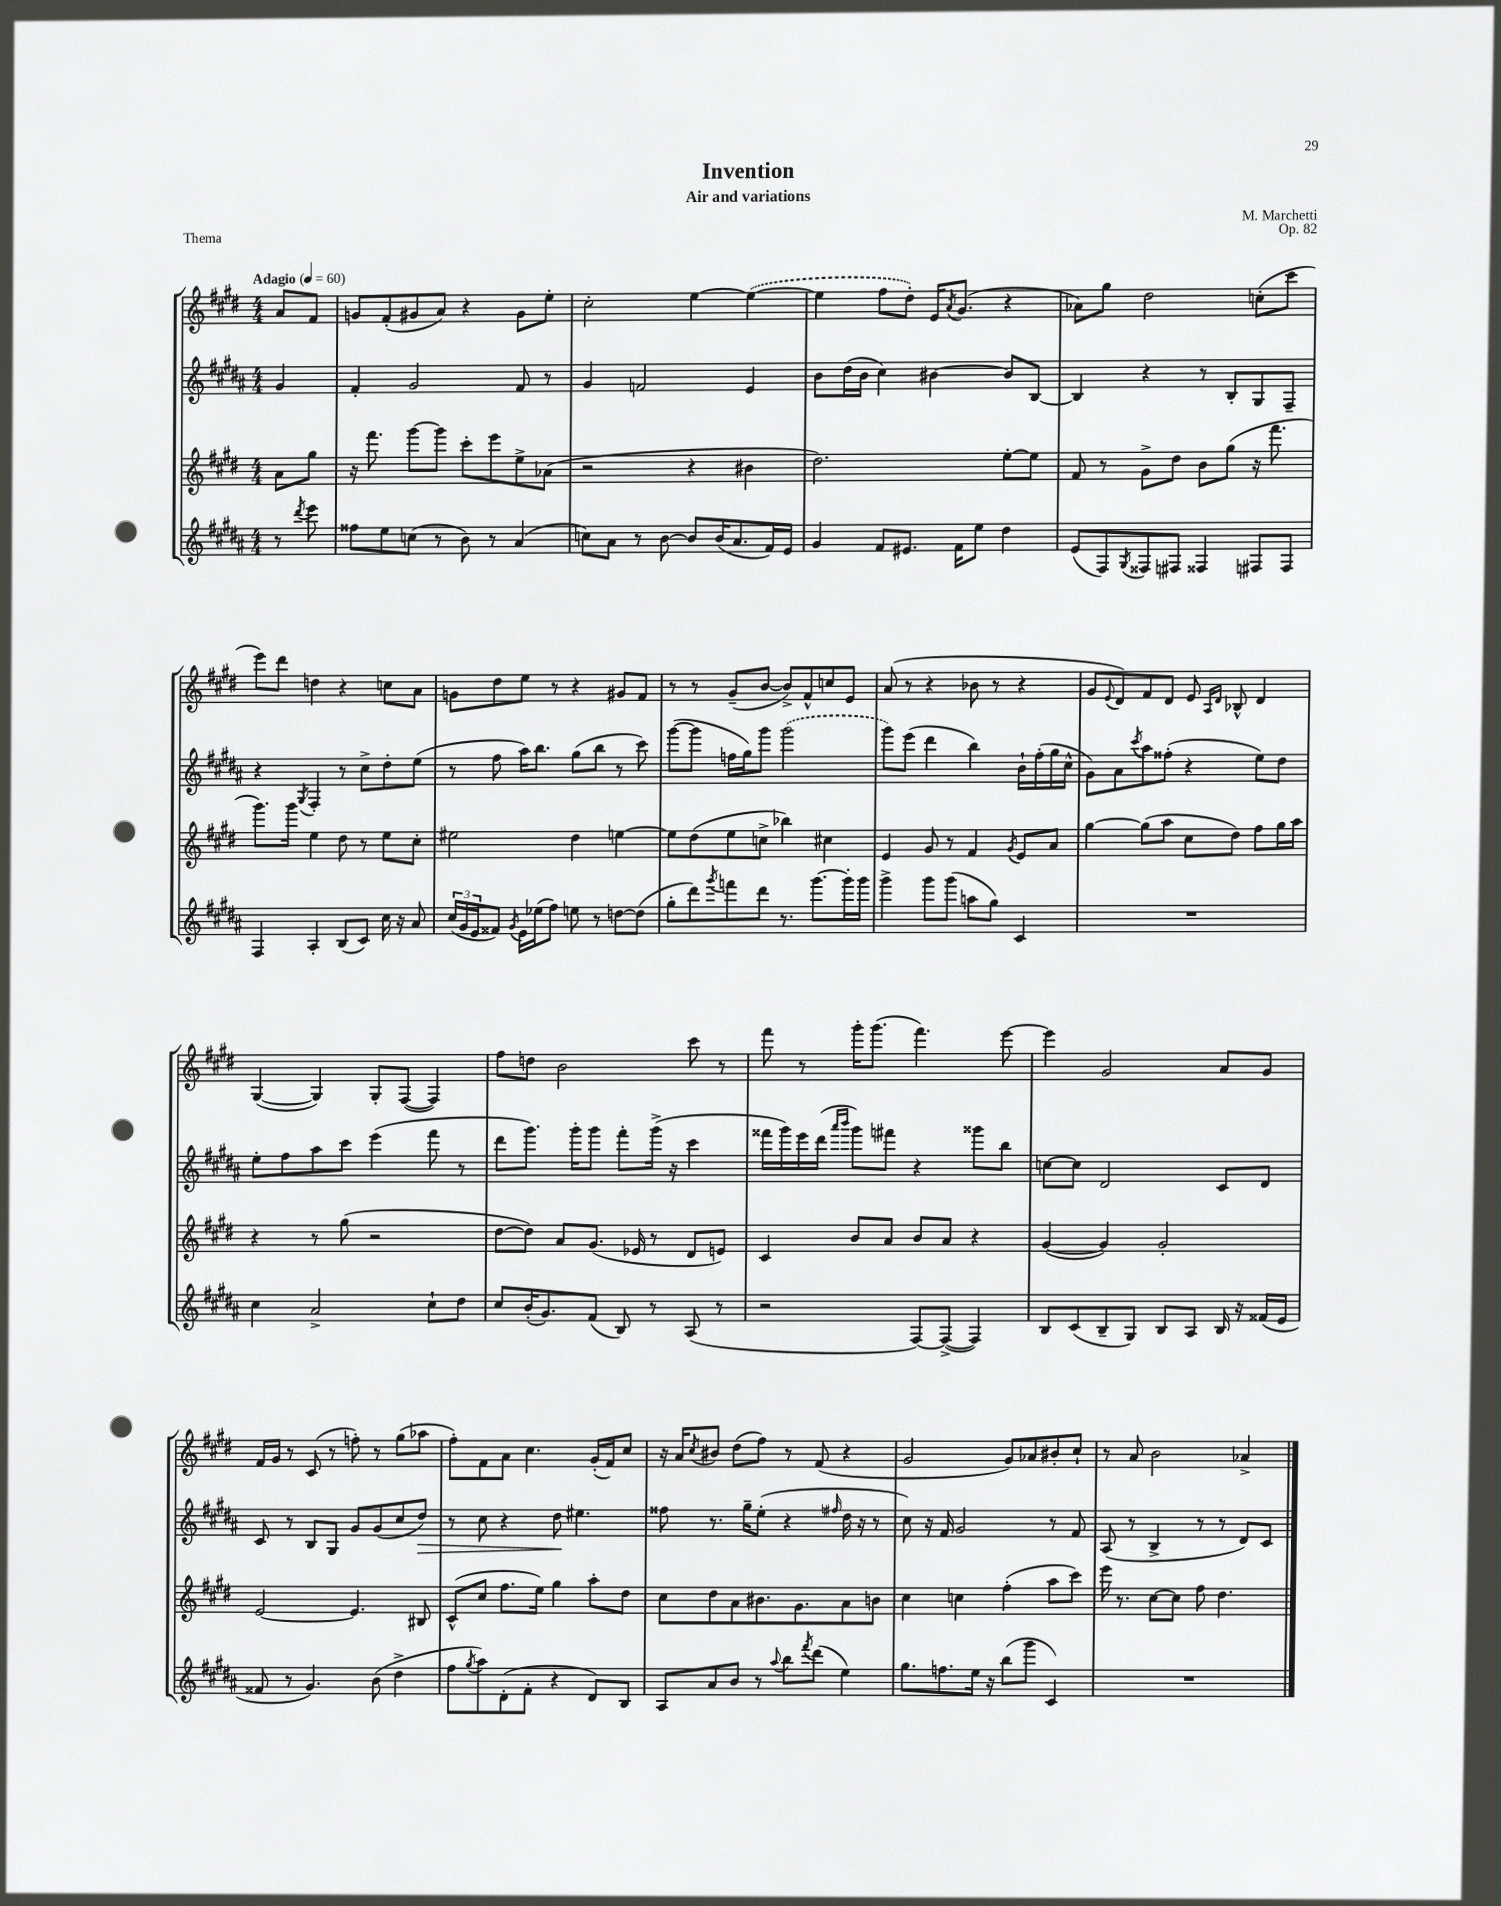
\header { title = "Invention" composer = "M. Marchetti" subtitle = "Air and variations" opus = "Op. 82" piece = "Thema" }
<<
\new StaffGroup <<
\new Staff = "s0" {
    \clef treble \key e \major \numericTimeSignature \time 4/4 \partial 4 \tempo "Adagio" 4 = 60
    a'8 fis'8 |
    g'8 fis'8-.( gis'8 a'8) r4 gis'8 e''8-. |
    cis''2-. e''4~ \once \slurDashed e''4~( |
    e''4 fis''8 dis''8-.) e'16 \acciaccatura { a'8 } gis'8.( r4 |
    aes'8) gis''8 dis''2 c''8-.( cis'''8 |
    e'''8) dis'''8 d''4 r4 c''8 a'8 |
    g'8 dis''8 e''8 r8 r4 gis'8 fis'8 |
    r8 r8 gis'8--( b'8~ b'8->) fis'8-^ c''8 e'8 |
    a'8( r8 r4 bes'8 r8 r4 |
    gis'8 \appoggiatura { e'8 } dis'8) fis'8 dis'8 e'8 \grace { a16 dis'16 } bes8-^ dis'4 |
    gis4~( gis4) gis8-. fis8~( fis4) |
    fis''8 d''8 b'2 cis'''8 r8 |
    fis'''8 r8 gis'''16-. gis'''8.( fis'''4.) e'''8~ |
    e'''4 gis'2 a'8 gis'8 |
    fis'16 gis'16 r8 cis'8( r8 f''8-.) r8 gis''8( aes''8 |
    fis''8-.) fis'8 a'8 cis''4. gis'16-.( fis'16) cis''8 |
    r16 a'16 \acciaccatura { cis''8 } bis'8 dis''8( fis''8) r8 fis'8( r4 |
    gis'2 gis'8) aes'8 bis'8-. cis''8-! |
    r8 a'8 b'2 aes'4-> \bar "|." |
}
\new Staff = "s1" {
    \clef treble \key b \major \numericTimeSignature \time 4/4 \partial 4
    gis'4 |
    fis'4-. gis'2 fis'8 r8 |
    gis'4 f'2 e'4 |
    b'8 dis''16( b'16 cis''4) bis'4~ bis'8 b8~ |
    b4 r4 r8 b8-. gis8 fis8-- |
    r4 \acciaccatura { gis8 } fis4-. r8 cis''8-> dis''8-. e''8( |
    r8 fis''8 ais''16) b''8. gis''8( b''8 r8 cis'''8) |
    gis'''8~( gis'''8 f''16 gis''16) gis'''8 \once \slurDashed gis'''2( |
    gis'''8) e'''8( dis'''4 b''4) b'16-! fis''16-.( gis''16 cis''16-^ |
    gis'8) ais'8 \acciaccatura { cis'''8 } ais''8 fisis''8-.( r4 e''8) dis''8 |
    e''8-. fis''8 ais''8 cis'''8 e'''4( fis'''8 r8 |
    dis'''8 gis'''8.) gis'''16-. gis'''8 fis'''8-. gis'''16->( r16 cis'''4 |
    fisis'''16 gis'''16) e'''16 dis'''16( \grace { ais'''16 b'''16 } gis'''8) fis'''8 r4 gisis'''8 b''8 |
    c''8~ c''8 dis'2 cis'8 dis'8 |
    cis'8 r8 b8 gis8 gis'8 gis'8( cis''8 dis''8\>) |
    r8 cis''8 r4 dis''8\! eis''4. |
    fisis''8 r8. gis''16-- e''8-.( r4 \grace { fis''16 } dis''16 r16 r8 |
    cis''8) r16 fis'16 gis'2 r8 fis'8 |
    ais8( r8 b4-> r8 r8 dis'8) cis'8 \bar "|." |
}
\new Staff = "s2" {
    \clef treble \key e \major \numericTimeSignature \time 4/4 \partial 4
    a'8 gis''8 |
    r16 fis'''8. gis'''8~ gis'''8 cis'''8-. e'''8 e''8-> aes'8( |
    r2 r4 bis'4 |
    dis''2.) e''8~-. e''8 |
    fis'8 r8 gis'8-> dis''8 b'8 gis''8( r16 fis'''8. |
    gis'''8.) gis'''16 e''4 dis''8 r8 e''8 cis''8-. |
    eis''2 dis''4 e''4~ |
    e''8 dis''8( e''8 c''8-> bes''4) cis''4 |
    e'4 gis'8 r8 fis'4 \acciaccatura { gis'8 } e'8 a'8 |
    gis''4~ gis''8( a''8 cis''8 dis''8) fis''8 gis''16 a''16 |
    r4 r8 gis''8( r2 |
    dis''8~ dis''8) a'8 gis'8.( ees'16 r8 dis'8 e'8) |
    cis'4 b'8 a'8 b'8 a'8 r4 |
    gis'4~( gis'4) gis'2-. |
    e'2~ e'4. bis8 |
    cis'8-^( cis''8 fis''8. e''16) gis''4 a''8-. dis''8 |
    cis''8 dis''8 a'8 bis'8. gis'8. a'8 b'8 |
    cis''4 c''4 fis''4-.( a''8 cis'''8) |
    e'''16 r8. cis''8~ cis''8 fis''8 dis''4. \bar "|." |
}
\new Staff = "s3" {
    \clef treble \key b \major \numericTimeSignature \time 4/4 \partial 4
    r8 \acciaccatura { dis'''8 } e'''8 |
    fisis''8 e''8 c''8( r8 b'8) r8 ais'4( |
    c''8) ais'8 r8 b'8~ b'8 b'16( ais'8. fis'16) e'16 |
    gis'4 fis'8 eis'8. fis'16 e''8 dis''4 |
    e'8( fis8) \acciaccatura { gis8 } fisis8 fis8 fisis4 fis8 fis8 |
    fis4 ais4-. b8( cis'8) cis''16 r16 ais'8 |
    \tuplet 3/2 { cis''16( gis'16 e'16 } fisis'8) \acciaccatura { gis'8 } e'16 ees''16( fis''8) e''8 r8 d''8~ d''8( |
    gis''8-. dis'''8) \acciaccatura { gis'''8 } f'''8 dis'''8 r8. gis'''8.~ gis'''16-. gis'''16 |
    gis'''4-> gis'''8 gis'''8( a''8 gis''8) cis'4 |
    R1 |
    cis''4 ais'2-> cis''8-! dis''8 |
    cis''8 b'16-.( gis'8.) fis'8( b8) r8 ais8( r8 |
    r2 fis8~) fis8~->( fis4) |
    b8 cis'8( b8-- gis8) b8 ais8 b16 r16 fisis'16( e'16 |
    fisis'8 r8 gis'4.) b'8( dis''4-> |
    fis''8 \acciaccatura { gis''8 } ais''8) dis'8-.( fis'8-. r4 dis'8) b8 |
    ais8 ais'8 b'8 r8 \appoggiatura { ais''8 } b''8 \acciaccatura { fis'''8 } dis'''8( e''4) |
    gis''8. f''8. e''16 r16 b''8( gis'''8 cis'4) |
    R1 \bar "|." |
}
>>
>>
\layout { \context { \Score \remove "Bar_number_engraver" } }
